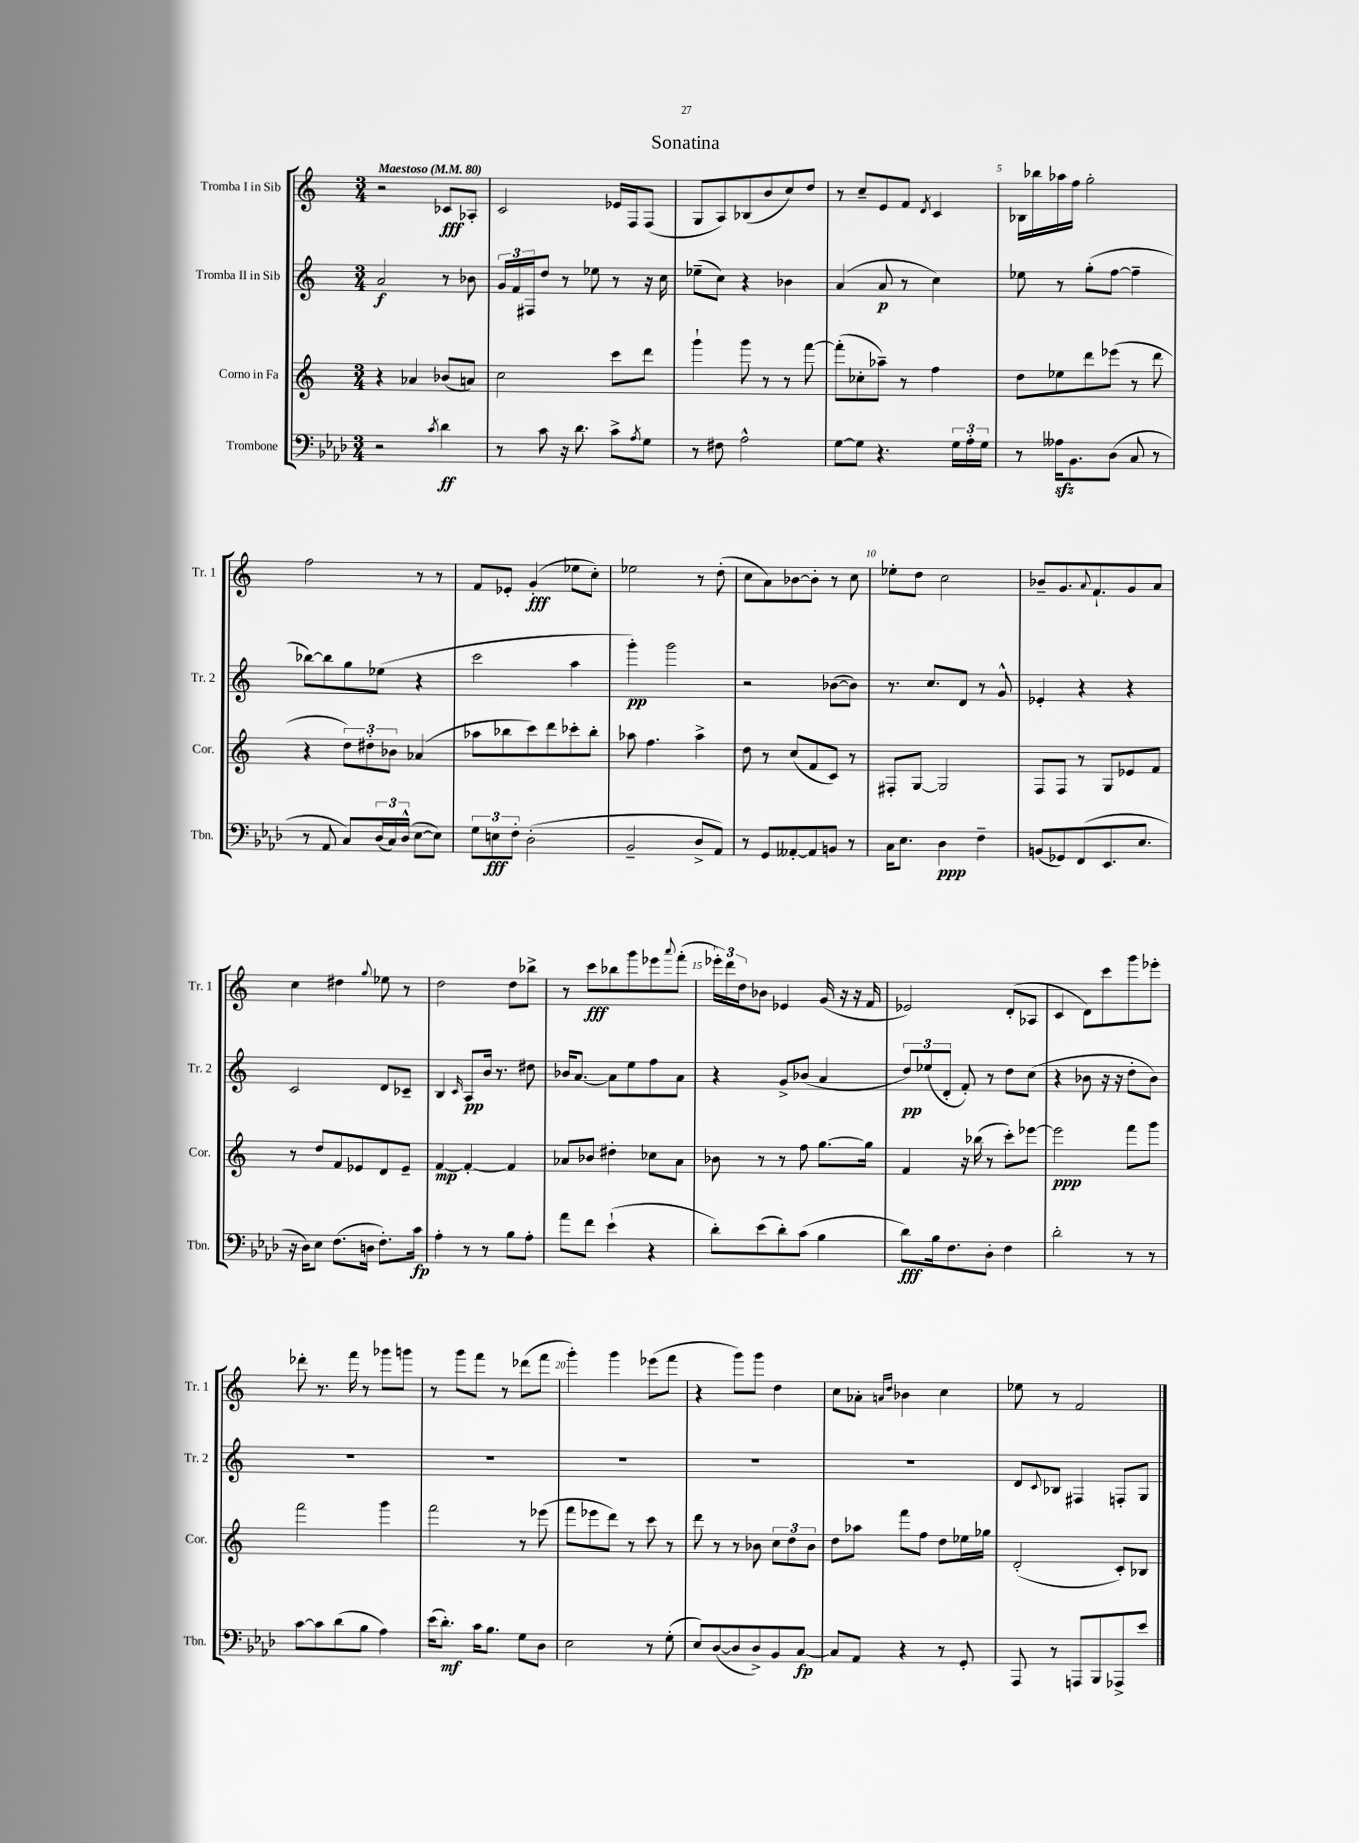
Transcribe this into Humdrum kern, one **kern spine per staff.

**kern	**kern	**kern	**kern
*staff4	*staff3	*staff2	*staff1
*clefF4	*clefG2	*clefG2	*clefG2
*k[b-e-a-d-]	*k[]	*k[]	*k[]
*M3/4	*M3/4	*M3/4	*M3/4
*MM80	*MM80	*MM80	*MM80
2r	4r	2a/	2r
.	4a-/	.	.
8qc/	.	.	.
4d-\	(8b-/L	8r	8c-/L
.	8a/J)	8b-\	8A-'/J
=	=	=	=
8r	2cc\	24g/LL	2c/
.	.	24f/	.
.	.	24F#/J	.
8c\	.	8dd/J	.
16r	.	8r	.
8.d-\	.	.	.
.	.	8ee-\	.
8c^\L	8ccc\L	8r	16e-/LL
.	.	.	16F/J
8qA-/	.	.	.
8G\J	8ddd\J	16r	(8F/J
.	.	16cc\	.
=	=	=	=
8r	4ggg`\	(8ee-~\L	8G/L
8F#\	.	8cc\J)	8A/)
2A-^^\	8ggg\	4r	(8B-/
.	8r	.	8b/
.	8r	4b-\	8cc/)
.	[8fff\	.	8dd/J
=	=	=	=
[8G\L	(8fff'\]L	(4a/	8r
8G\]J	8cc-'\	.	8cc~/L
4.r	8aa-~\J)	8a/	8e/
.	8r	8r	8f/J
.	.	.	8qd/
.	4ff\	4cc\)	4c/
24G\LL	.	.	.
24A-'\	.	.	.
24G\JJ	.	.	.
=	=	=	=
8r	8dd\L	8ee-\	16B-\LL
.	.	.	16bb-\
16A--\LK	8ee-\	8r	16aa-\
8.BB-\	.	.	16ff\JJ
.	8ddd\	(8gg'\L	2gg'\
(8D-\J	(8eee-\J	[8ff\J	.
8C/	8r	4ff~\]	.
8r	8ddd\	.	.
=	=	=	=
8r	4r	[8bb-\L)	2ff\
8AA-/	.	8bb-\]	.
8C/L)	12dd\L)	8gg\	.
.	12dd#'\	.	.
(24D-/L	.	(8ee-\J	.
24C/)	12b-\J	.	.
(24D-^^/JJ	.	.	.
[8E-\L	(4a-/	4r	8r
8E-\]J)	.	.	8r
=	=	=	=
12G\L	8aa-\L	2ccc\	8f/L
12E\	.	.	.
.	8bb-\	.	8e-'/J
12F'\J	.	.	.
(2D-'\	8ccc\)	.	(4g'/
.	8ddd\	.	.
.	8ccc-'\	4aa\	8ee-\L
.	8bb-'\J	.	8cc'\J)
=	=	=	=
2BB-~/	8aa-\	4ggg'\)	2ee-\
.	4.ff\	.	.
.	.	2ggg\	.
8D-^/L	4aa-^\	.	8r
8AA-/J)	.	.	(8dd'\
=	=	=	=
8r	8dd\	2r	8cc\L
8GG/L	8r	.	8a\)
[8AA--'/	(8cc/L	.	[8b-\
8AA--/]	8f/	.	8b-'\]J
8BB/J	8c/J)	([8b-\L	8r
8r	8r	8b-\]J)	8cc\
=	=	=	=
16C\LK	8F#'/L	8.r	8ee-'\L
8.E-\J	.	.	.
.	[8G/J	.	8dd\J
.	.	8.cc/L	.
4D-\	2G/]	.	2cc\
.	.	8d/J	.
4F~\	.	8r	.
.	.	8g^^/	.
=	=	=	=
(8BB/L	8F/L	4e-'/	8b-~/L
8GG-/)	8F/J	.	8.g/
(8FF/	8r	4r	.
.	.	.	8qqa/
.	.	.	8.f`/
8.EE-/	8G/L	.	.
.	8e-/	4r	8g/
8.E-/J	.	.	.
.	8f/J	.	8a/J
=	=	=	=
16r	8r	2c/	4cc\
16D-\LK)	.	.	.
8E-\J	8dd/L	.	.
(8.F\L	8f/	.	4dd#\
.	8e-/	.	.
16D\Jk	.	.	.
.	.	.	8qqgg/
8.F'\L)	8d/	8d/L	8ee-\
.	8e-~/J	8c-~/J	8r
16c\Jk	.	.	.
=	=	=	=
4A-'\	[4f/	4B/	2dd\
.	.	16qqc/	.
8r	4f'/_	8A/L	.
8r	.	16b/Jk	.
.	.	8.r	.
8B-\L	4f/]	.	8dd\L
8A-'\J	.	8dd#\	8bb-^\J
=	=	=	=
8a-\L	8a-/L	16b-/LK	8r
.	.	[8.a/J	.
8f\J	8b-/J	.	8ccc\L
(4e-`\	4dd#'\	8a\]L	8bb-\
.	.	8ee\	8ggg\
4r	8cc-\L	8ff\	8eee-\
.	.	.	8qqaaa/
.	8a-\J	8a\J	(8fff'\J
=	=	=	=
8d-'\L)	8b-\	4r	24eee-'\LL)
.	.	.	24ddd\
.	.	.	24dd\J
(8e-\	8r	.	8b-\J
8d-'\)	8r	8g^/L	4e-/
(8c\J	8ff\	(8b-/J	.
4B-\	[8.gg\L	4a/	(16g/
.	.	.	16r
.	.	.	16r
.	16gg\]Jk	.	16f/
=	=	=	=
8d-\L)	4f/	12dd/L)	2e-/)
.	.	(12ee-/	.
16B-\k	.	.	.
.	.	12d'/J	.
8.F\	.	.	.
.	16r	8f'/)	.
.	(16bb-\	.	.
8D-'\J	8r	8r	.
4F\	8ccc'\L)	8dd\L	(8d'/L
.	[8eee-\J	(8cc\J	8A-/J
=	=	=	=
2d-'\	2eee-\]	4r	4c/
.	.	8b-\	8d\L)
.	.	16r	8ccc\
.	.	16r	.
8r	8fff\L	8dd'\L	8ggg\
8r	8ggg\J	8b-\J)	8eee-'\J
=	=	=	=
[8c\L	2fff\	2.r	8ddd-'\
8c\]	.	.	8.r
(8d-\	.	.	.
.	.	.	16fff\
8B-\J	.	.	8r
4A-\)	4ggg\	.	8ggg-\L
.	.	.	8ggg\J
=	=	=	=
(16e-\LK	2fff\	2.r	8r
8.d-'\J)	.	.	.
.	.	.	8ggg\L
16c\LK	.	.	8fff\J
8.B-\J	.	.	.
.	.	.	8r
8G\L	8r	.	(8ddd-\L
8D-\J	(8eee-\	.	8fff\J
=	=	=	=
2E-\	8fff\L	2.r	4ggg'\)
.	8eee-\	.	.
.	8ddd\J)	.	4ggg\
.	8r	.	.
8r	8ccc\	.	(8eee-\L
(8G'\	8r	.	8fff\J
=	=	=	=
8E-/L)	8ddd\	2.r	4r
([8D-/	8r	.	.
8D-/]	8r	.	8ggg\L)
8D-^/)	8b-\	.	8ggg\J
8BB-/	12cc\L	.	4dd\
.	12dd\	.	.
[8C/J	.	.	.
.	12b-\J	.	.
=	=	=	=
8C/]L	8dd\L	2.r	8cc\L
8AA-/J	8aa-\J	.	8a-'\J
.	.	.	16qqa/LL
.	.	.	16qqdd/JJ
4r	8fff\L	.	4b-\
.	8ff\J	.	.
8r	8dd\L	.	4cc\
8GG'/	16ee-\L	.	.
.	16gg-\JJ	.	.
=	=	=	=
8AAA-/	(2d'/	8d/L	8ee-\
.	.	8qqc/	.
8r	.	8B-/J	8r
8AAA/L	.	4F#/	2f/
8BBB-/	.	.	.
8AAA-^/	8c'/L)	8F'/L	.
8e-/J	8B-/J	8G/J	.
==	==	==	==
*-	*-	*-	*-
